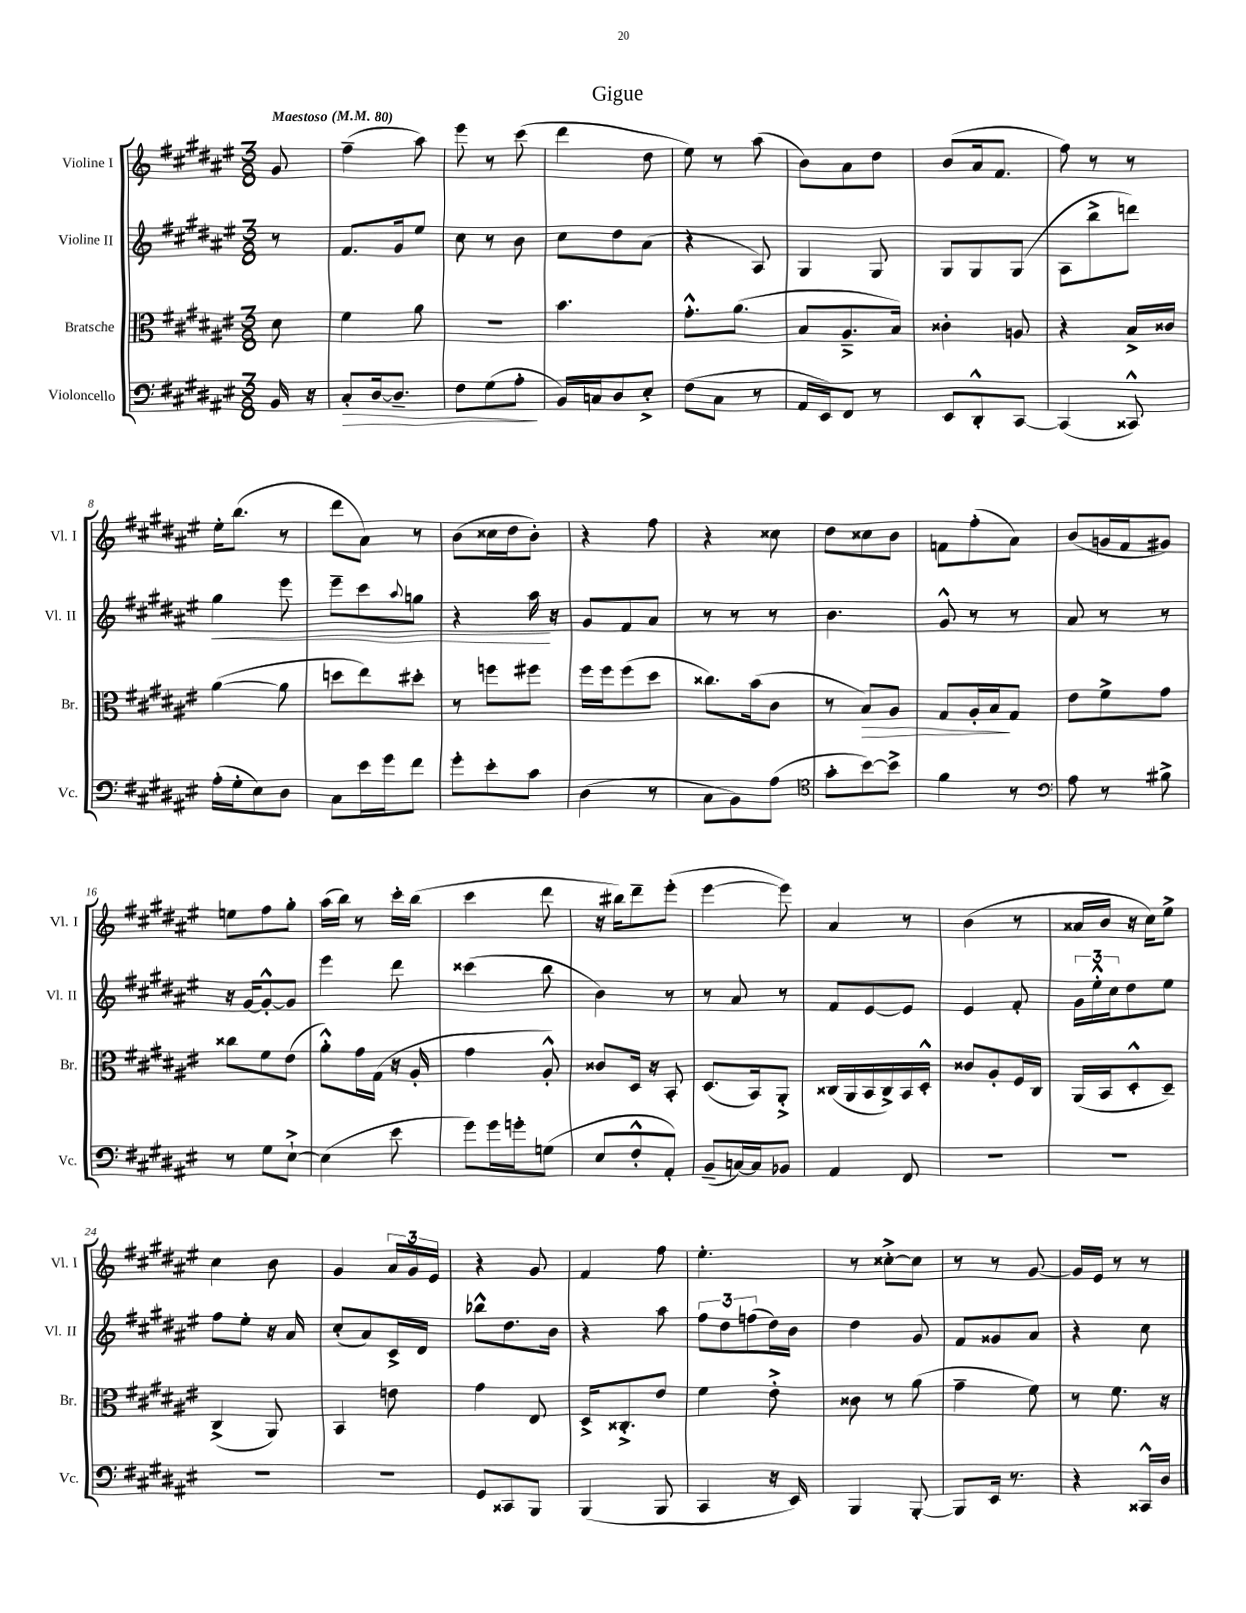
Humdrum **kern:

**kern	**dynam	**kern	**dynam	**kern	**dynam	**kern
*part4	*part4	*part3	*part3	*part2	*part2	*part1
*staff4	*staff4	*staff3	*staff3	*staff2	*staff2	*staff1
*I"Violoncello	*	*I"Bratsche	*	*I"Violine II	*	*I"Violine I
*I'Vc.	*	*I'Br.	*	*I'Vl. II	*	*I'Vl. I
*clefF4	*	*clefC3	*	*clefG2	*	*clefG2
*k[f#c#g#d#a#e#]	*	*k[f#c#g#d#a#e#]	*	*k[f#c#g#d#a#e#]	*	*k[f#c#g#d#a#e#]
*M3/8	*	*M3/8	*	*M3/8	*	*M3/8
*MM80	*	*MM80	*	*MM80	*	*MM80
=	=	=	=	=	=	=
!	!	!	!	!	!	!LO:TX:a:B:t=Maestoso
16BB/	.	8d#\	.	8r	.	8g#/
16r	.	.	.	.	.	.
=1	=1	=1	=1	=1	=1	=1
!	!LO:HP:b	!	!	!	!	!
8C#'/L	>	4f#\	.	8.f#/L	.	(4ff#~\
[16D#/k	.	.	.	.	.	.
8.D#~/J]	.	.	.	16g#/k	.	.
.	.	8a#\	.	8ee#/J	.	8aa#\)
=2	=2	=2	=2	=2	=2	=2
8F#\L	.	4.r	.	8cc#\	.	8eee#\
(8G#\	.	.	.	8r	.	8r
8A#'\J	.	.	.	8b\	.	(8ccc#\
.	]	.	.	.	.	.
=3	=3	=3	=3	=3	=3	=3
16BB/LL)	.	4.b\	.	8cc#\L	.	4ddd#\
16Cn/J	.	.	.	.	.	.
8D#/	.	.	.	8dd#\	.	.
8E#'^/J	.	.	.	(8a#\J	.	8dd#\
=4	=4	=4	=4	=4	=4	=4
(8F#\L	.	8.g#'^^\L	.	4r	.	8ee#\)
8C#\J	.	.	.	.	.	8r
.	.	(8.a#\J	.	.	.	.
8r	.	.	.	8A#/)	.	(8aa#\
=5	=5	=5	=5	=5	=5	=5
16AA#/LL	.	8B/L	.	4G#/	.	8b\L)
16EE#/J)	.	.	.	.	.	.
8FF#/J	.	8.A#~^/	.	.	.	8a#\
8r	.	.	.	8G#/	.	8dd#\J
.	.	16B/Jk)	.	.	.	.
=6	=6	=6	=6	=6	=6	=6
8EE#/L	.	4c##X'\	.	8G#/L	.	(8b/L
8DD#'^^/	.	.	.	8G#/	.	16a#/k
.	.	.	.	.	.	8.f#/J
[8CC#/J	.	8An/	.	(8G#/J	.	.
=7	=7	=7	=7	=7	=7	=7
(4CC#/]	.	4r	.	8A#\L	.	8ff#\)
.	.	.	.	8bb^\	.	8r
8CC##X^^/)	.	16B^/LL	.	8dddn\J)	.	8r
.	.	16c##X/JJ	.	.	.	.
!!LO:LB:g=z
=8	=8	=8	=8	=8	=8	=8
!	!	!	!	!	!LO:HP:b	!
(16A#'\LL	.	([4a#\	.	4gg#\	<	16ee#'\KL
16G#'\J	.	.	.	.	.	(8.bb\J
8E#\)	.	.	.	.	.	.
8D#\J	.	8a#\]	.	8eee#\	.	8r
=9	=9	=9	=9	=9	=9	=9
8C#\L	.	8ddn\L	.	8eee#~\L	.	8ddd#\L
16e#\L	.	8ee#\)	.	8ccc#\	.	8a#\J)
16g#\J	.	.	.	.	.	.
.	.	.	.	8qqaa#/	.	.
8f#\J	.	8dd#X'\J	.	8ggn\J	.	8r
=10	=10	=10	=10	=10	=10	=10
8g#'\L	.	8r	.	4r	.	(8b\L
8e#'\	.	8ffn\L	.	.	.	16cc##X\L
.	.	.	.	.	.	16dd#\J
8c#\J	.	8ff#X\J	.	16aa#\	.	8b'\J)
.	.	.	.	16r	[	.
=11	=11	=11	=11	=11	=11	=11
(4D#\	.	16ff#\LL	.	8g#/L	.	4r
.	.	16ff#\J	.	.	.	.
.	.	(8ff#\	.	8f#/	.	.
8r	.	8dd#\J	.	8a#/J	.	8ff#\
=12	=12	=12	=12	=12	=12	=12
8C#\L	.	8.cc##X\L)	.	8r	.	4r
8BB\)	.	.	.	8r	.	.
.	.	(16b\k	.	.	.	.
(8A#\J	.	8c#\J	.	8r	.	8cc##X\
=13	=13	=13	=13	=13	=13	=13
*clefC4	*	*	*	*	*	*
8g#'\L	.	8r	.	4.b\	.	8dd#\L
!	!	!	!LO:HP:b	!	!	!
[8b\)	.	8B/L)	>	.	.	8cc##X\
8b^\J]	.	8A#/J	.	.	.	8b\J
=14	=14	=14	=14	=14	=14	=14
4f#\	.	8G#/L	.	8g#^^/	.	8fn\L
.	.	16A#'/L	.	8r	.	(8ff#'\
.	.	16B/J	.	.	.	.
8r	.	8G#/J	]	8r	.	8a#\J)
=15	=15	=15	=15	=15	=15	=15
*clefF4	*	*	*	*	*	*
8A#\	.	8e#\L	.	8a#/	.	(8b/L
8r	.	8f#^\	.	8r	.	16gn/L
.	.	.	.	.	.	16f#/J
8B#X^\	.	8g#\J	.	8r	.	8g#X/J)
!!LO:LB:g=z
=16	=16	=16	=16	=16	=16	=16
8r	.	8cc##X\L	.	16r	.	8een\L
.	.	.	.	[16g#/KL	.	.
8G#\L	.	8f#\	.	8g#'^^/_	.	8ff#\
[8E#`^\J	.	(8e#\J	.	8g#/J]	.	8gg#'\J
=17	=17	=17	=17	=17	=17	=17
(4E#\]	.	8a#'^^\L)	.	4eee#\	.	(16aa#\LL
.	.	.	.	.	.	16bb\JJ)
.	.	16g#\L	.	.	.	8r
.	.	(16G#\JJ	.	.	.	.
8e#\	.	16r	.	8ddd#\	.	16ccc#'\LL
.	.	16A#'/	.	.	.	(16bb\JJ
=18	=18	=18	=18	=18	=18	=18
8g#\L)	.	4g#\	.	(4ccc##X\	.	4ccc#\
16g#\L	.	.	.	.	.	.
16gn'\J	.	.	.	.	.	.
(8Gn\J	.	8A#'^^/)	.	8bb\	.	8ddd#\
=19	=19	=19	=19	=19	=19	=19
8E#/L	.	8c##X/L	.	4b\)	.	16r
.	.	.	.	.	.	16bb#X\KL)
8F#'^^/	.	16D#/Jk	.	.	.	8ddd#~\
.	.	16r	.	.	.	.
8AA#'/J)	.	8BB'/	.	8r	.	(8eee#'\J
=20	=20	=20	=20	=20	=20	=20
(8BB~/L	.	(8.D#/L	.	8r	.	[4eee#\
[16Cn/L)	.	.	.	8a#/	.	.
16C/J]	.	16BB/k)	.	.	.	.
8BB-X/J	.	8AA#'^/J	.	8r	.	8eee#\])
=21	=21	=21	=21	=21	=21	=21
4AA#/	.	(16C##X/LL	.	8f#/L	.	4a#/
.	.	16AA#/	.	.	.	.
.	.	16BB/	.	[8e#/	.	.
.	.	16C##^/)	.	.	.	.
8FF#/	.	16BB/	.	8e#/J]	.	8r
.	.	16D#'^^/JJ	.	.	.	.
=22	=22	=22	=22	=22	=22	=22
4.r	.	8c##X/L	.	4e#/	.	(4b\
.	.	8A#'/	.	.	.	.
.	.	16F#/L	.	8f#'/	.	8r
.	.	16C#/JJ	.	.	.	.
=23	=23	=23	=23	=23	=23	=23
4.r	.	(16AA#/LL	.	24g#\LL	.	16a##X/LL
.	.	.	.	24ee#'^^\	.	.
.	.	16BB/J	.	.	.	16b/JJ
.	.	.	.	24cc#\J	.	.
.	.	8D#'^^/	.	8dd#\	.	16r
.	.	.	.	.	.	16cc#\KL)
.	.	8D#~/J)	.	8ee#\J	.	8ee#^\J
!!LO:LB:g=z
=24	=24	=24	=24	=24	=24	=24
4.r	.	(4C#^/	.	8ff#\L	.	4cc#\
.	.	.	.	8ee#'\J	.	.
.	.	8AA#/)	.	16r	.	8b\
.	.	.	.	16a#/	.	.
=25	=25	=25	=25	=25	=25	=25
4.r	.	4BB/	.	(8cc#'/L	.	4g#/
.	.	.	.	8a#/)	.	.
.	.	8en\	.	16c#^/L	.	24a#/LL
.	.	.	.	.	.	24g#/
.	.	.	.	16d#/JJ	.	.
.	.	.	.	.	.	24e#/JJ
=26	=26	=26	=26	=26	=26	=26
8GG#/L	.	4g#\	.	8bb-X^^\L	.	4r
8CC##X/	.	.	.	8.dd#\	.	.
8BBB/J	.	8E#/	.	.	.	8g#/
.	.	.	.	16b\Jk	.	.
=27	=27	=27	=27	=27	=27	=27
(4BBB/	.	16D#^/KL	.	4r	.	4f#/
.	.	8.C##X'^/	.	.	.	.
8BBB/	.	8e#/J	.	8aa#\	.	8ff#\
=28	=28	=28	=28	=28	=28	=28
4CC#/	.	4f#\	.	12ff#\L	.	4.ee#'\
.	.	.	.	12dd#\	.	.
.	.	.	.	(12ffn\	.	.
16r	.	8e#'^\	.	16dd#\L)	.	.
16EE#/)	.	.	.	16b\JJ	.	.
=29	=29	=29	=29	=29	=29	=29
4BBB/	.	8c##X\	.	4dd#\	.	8r
.	.	8r	.	.	.	[8cc##X'^\L
[8BBB'/	.	(8a#\	.	8g#/	.	8cc##\J]
=30	=30	=30	=30	=30	=30	=30
8BBB/L]	.	4g#~\	.	8f#/L	.	8r
16EE#/Jk	.	.	.	8g##X/	.	8r
8.r	.	.	.	.	.	.
.	.	8f#\)	.	8a#/J	.	[8g#/
=31	=31	=31	=31	=31	=31	=31
4r	.	8r	.	4r	.	16g#/LL]
.	.	.	.	.	.	16e#/JJ
.	.	8.f#\	.	.	.	8r
16CC##X^^/LL	.	.	.	8cc#\	.	8r
16D#/JJ	.	16r	.	.	.	.
==	==	==	==	==	==	==
*-	*-	*-	*-	*-	*-	*-
